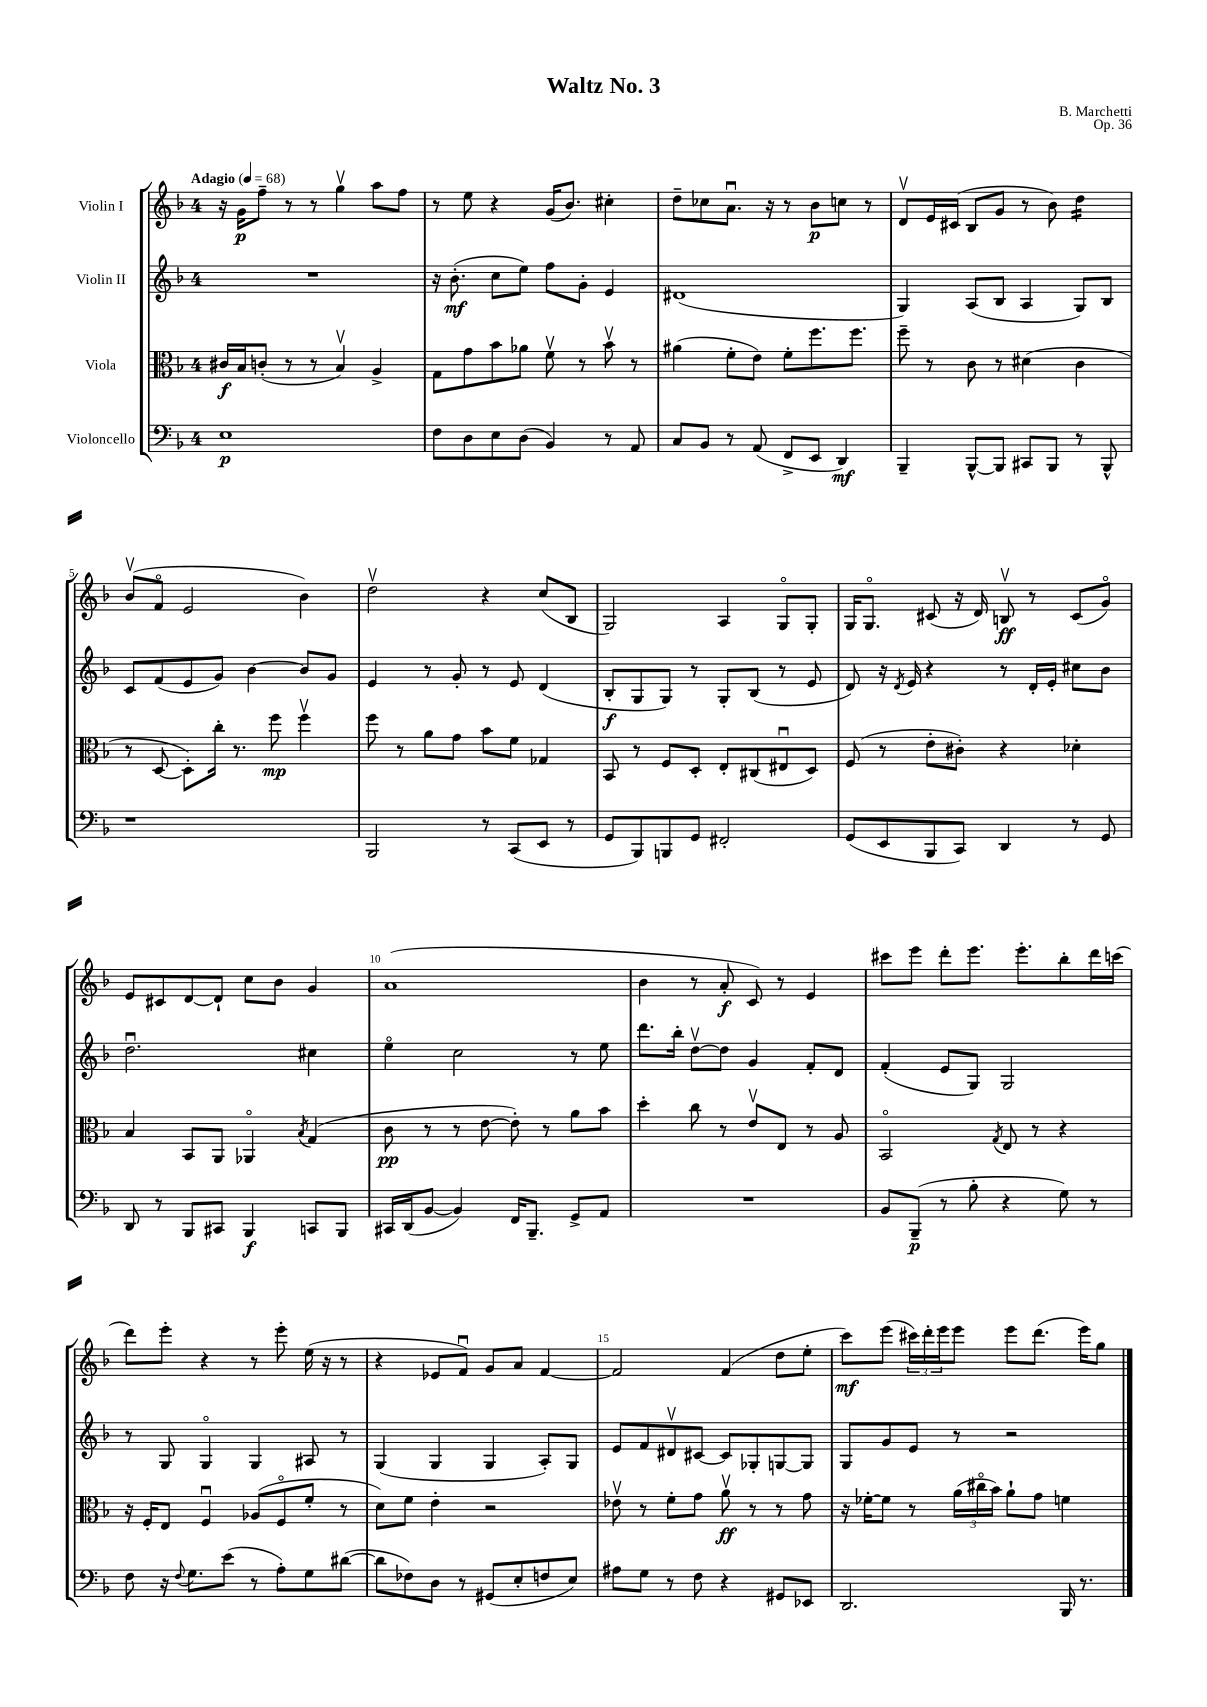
\header { title = "Waltz No. 3" composer = "B. Marchetti" opus = "Op. 36" }
<<
\new StaffGroup <<
\new Staff = "s0" \with { instrumentName = "Violin I" } {
    \clef treble \key f \major \once \override Staff.TimeSignature.style = #'single-digit \time 4/4 \tempo "Adagio" 4 = 68
    r16 g'16\p f''8-- r8 r8 g''4\upbow a''8 f''8 |
    r8 e''8 r4 g'16( bes'8.) cis''4-. |
    d''8-- ces''8 a'8.\downbow r16 r8 bes'8\p c''8 r8 |
    d'8\upbow e'16 cis'16( bes8 g'8 r8 bes'8) d''4:16 |
    bes'8\upbow( f'8\flageolet e'2 bes'4) |
    d''2\upbow r4 c''8( bes8 |
    g2) a4 g8\flageolet g8-. |
    g16 g8.\flageolet cis'8( r16 d'16) b8\upbow\ff r8 cis'8( g'8\flageolet) |
    e'8 cis'8 d'8~ d'8-! c''8 bes'8 g'4 |
    a'1( |
    bes'4 r8 a'8-.\f c'8) r8 e'4 |
    cis'''8 e'''8 d'''8-. e'''8. e'''8.-. bes''8-. d'''16 c'''16( |
    d'''8) e'''8-. r4 r8 e'''8-. e''16( r16 r8 |
    r4 ees'8 f'8\downbow) g'8 a'8 f'4~ |
    f'2 f'4( d''8 e''8-. |
    c'''8\mf) e'''8( \tuplet 3/2 { cis'''16) d'''16-. e'''16 } e'''8 e'''8 d'''8.( e'''16) g''8 \bar "|." |
}
\new Staff = "s1" \with { instrumentName = "Violin II" } {
    \clef treble \key f \major \once \override Staff.TimeSignature.style = #'single-digit \time 4/4
    R1 |
    r16 bes'8.-.\mf( c''8 e''8) f''8 g'8-. e'4 |
    dis'1( |
    g4) a8( bes8 a4 g8) bes8 |
    c'8 f'8( e'8 g'8) bes'4~ bes'8 g'8 |
    e'4 r8 g'8-. r8 e'8 d'4( |
    bes8-.\f g8 g8) r8 g8-. bes8( r8 e'8 |
    d'8) r16 \acciaccatura { d'8 } e'16 r4 r8 d'16-. e'16-. cis''8 bes'8 |
    d''2.\downbow cis''4 |
    e''4\flageolet c''2 r8 e''8 |
    d'''8. bes''16-. d''8~\upbow d''8 g'4 f'8-. d'8 |
    f'4-.( e'8 g8) g2 |
    r8 g8 g4\flageolet g4 ais8 r8 |
    g4( g4 g4 a8-.) g8 |
    e'8 f'8 dis'8\upbow cis'8~ cis'8 ges8-. g8~ g8 |
    g8 g'8 e'8 r8 r2 \bar "|." |
}
\new Staff = "s2" \with { instrumentName = "Viola" } {
    \clef alto \key f \major \once \override Staff.TimeSignature.style = #'single-digit \time 4/4
    cis'16\f bes16 c'8-.( r8 r8 bes4\upbow) a4-> |
    g8 g'8 bes'8 aes'8 f'8\upbow r8 bes'8\upbow r8 |
    ais'4( f'8-. e'8) f'8-. f''8. f''8. |
    f''8-- r8 c'8 r8 dis'4( c'4 |
    r8 d8~ d8-.) c''16-. r8. f''8\mp f''4\upbow |
    f''8 r8 a'8 g'8 bes'8 f'8 ges4 |
    bes,8 r8 f8 d8-. e8-. cis8( eis8\downbow d8) |
    f8( r8 e'8-. cis'8-.) r4 des'4-. |
    bes4 bes,8 a,8 aes,4\flageolet \acciaccatura { bes8 } g4( |
    c'8\pp r8 r8 e'8~ e'8-.) r8 a'8 bes'8 |
    d''4-. c''8 r8 e'8\upbow e8 r8 a8 |
    bes,2\flageolet \acciaccatura { g8 } e8 r8 r4 |
    r16 f16-. e8 f4\downbow aes8( f8\flageolet f'8-. r8 |
    d'8) f'8 e'4-. r2 |
    ees'8\upbow r8 f'8-. g'8 a'8\upbow\ff r8 r8 g'8 |
    r16 fes'16~-. fes'8 r8 \tuplet 3/2 { a'16( cis''16\flageolet bes'16) } a'8-! g'8 f'4 \bar "|." |
}
\new Staff = "s3" \with { instrumentName = "Violoncello" } {
    \clef bass \key f \major \once \override Staff.TimeSignature.style = #'single-digit \time 4/4
    e1\p |
    f8 d8 e8 d8( bes,4) r8 a,8 |
    c8 bes,8 r8 a,8( f,8-> e,8 d,4\mf) |
    bes,,4-- bes,,8~-^ bes,,8 cis,8 bes,,8 r8 bes,,8-^ |
    r1 |
    bes,,2 r8 c,8( e,8 r8 |
    g,8 bes,,8) b,,8 g,8 fis,2-. |
    g,8( e,8 bes,,8 c,8) d,4 r8 g,8 |
    d,8 r8 bes,,8 cis,8 bes,,4\f c,8 bes,,8 |
    cis,16 d,16( bes,8~ bes,4) f,16 bes,,8.-- g,8-> a,8 |
    R1 |
    bes,8 bes,,8--\p( r8 bes8-. r4 g8) r8 |
    f8 r16 \appoggiatura { f8 } g8. e'8( r8 a8-.) g8 dis'8~( |
    dis'8 fes8) d8 r8 gis,8( e8-. f8 e8) |
    ais8 g8 r8 f8 r4 gis,8 ees,8 |
    d,2. bes,,16 r8. \bar "|." |
}
>>
>>
\layout { \context { \Score \override BarNumber.break-visibility = ##(#f #t #t) barNumberVisibility = #(every-nth-bar-number-visible 5) } }
